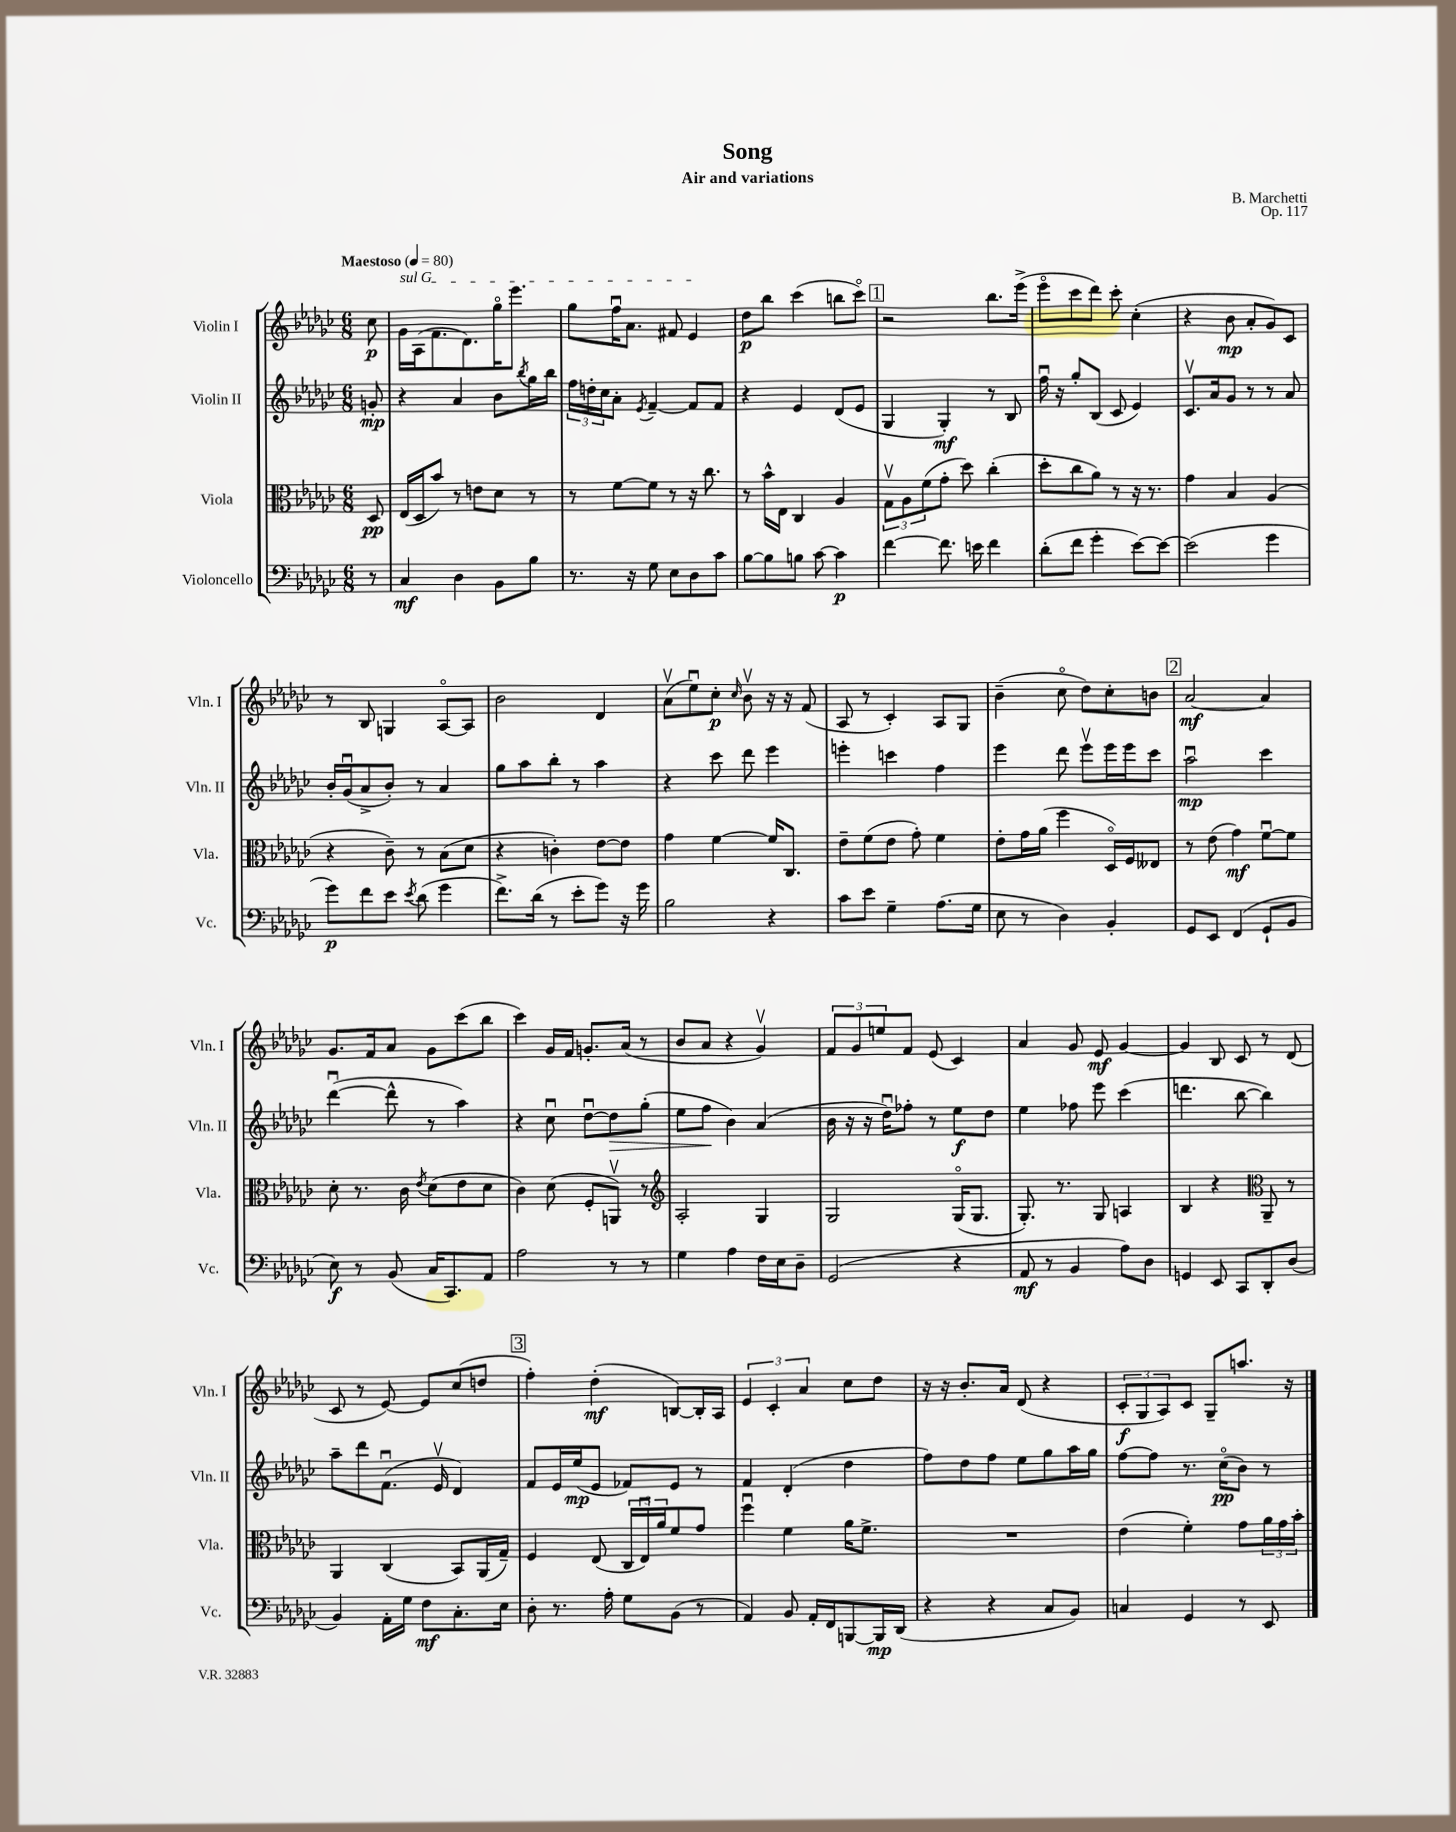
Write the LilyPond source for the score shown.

\header { title = "Song" composer = "B. Marchetti" subtitle = "Air and variations" opus = "Op. 117" }
<<
\new StaffGroup <<
\new Staff = "s0" \with { instrumentName = "Violin I" shortInstrumentName = "Vln. I" } {
    \clef treble \key ges \major \numericTimeSignature \time 6/8 \partial 8 \tempo "Maestoso" 4 = 80
    ces''8\p |
    \once \override TextSpanner.bound-details.left.text = \markup { \italic "sul G" } ges'16\startTextSpan aes16( f'8. des'8.) ges''16\flageolet ees'''8. |
    ges''8 f''16\downbow aes'8. fis'8 ees'4\stopTextSpan |
    des''8\p bes''8 ces'''4( b''8 ces'''8\flageolet) |
    \mark \markup { \box "1" } r2 bes''8. ees'''16->( |
    ees'''8\flageolet ces'''8 des'''8) ces'''8-. ces''4-.( |
    r4 bes'8\mp aes'8-. ges'8) ces'8 |
    r8 bes8 g4 aes8~\flageolet aes8 |
    bes'2 des'4 |
    aes'8\upbow( ees''8\downbow) ces''8-.\p \grace { ces''16 } bes'8\upbow r16 r16 f'8( |
    aes8 r8 ces'4-.) aes8 ges8 |
    bes'4--( ces''8\flageolet des''8) ces''8-. b'8 |
    \mark \markup { \box "2" } aes'2~\mf aes'4 |
    ges'8. f'16 aes'8 ges'8 ces'''8( bes''8 |
    ces'''4) ges'16 f'16 g'8.-. aes'16( r8 |
    bes'8 aes'8 r4 ges'4\upbow) |
    \tuplet 3/2 { f'8 ges'8 e''8 } f'8 ees'8( ces'4) |
    aes'4 ges'8 ees'8\mf ges'4~ |
    ges'4 bes8 ces'8 r8 des'8( |
    ces'8 r8 ees'8~) ees'8 ces''8( d''8 |
    \mark \markup { \box "3" } f''4-.) des''4-.\mf( b8~) b16-. aes16 |
    \tuplet 3/2 { ees'4 ces'4-. aes'4 } ces''8 des''8 |
    r16 r16 bes'8.-. aes'16 des'8( r4 |
    \tuplet 3/2 { ces'8-.\f ges8 aes8) } ces'8 ges8-- a''8. r16 \bar "|." |
}
\new Staff = "s1" \with { instrumentName = "Violin II" shortInstrumentName = "Vln. II" } {
    \clef treble \key ges \major \numericTimeSignature \time 6/8 \partial 8
    g'8-.\mp |
    r4 aes'4 bes'8 \acciaccatura { bes''8 } ges''16 bes''16 |
    \tuplet 3/2 { f''16 d''16-. ces''16 } aes'8-. \acciaccatura { ees'8 } f'4~-- f'8 f'8 |
    r4 ees'4 des'8( ees'8 |
    \mark \markup { \box "1" } ges4 ges4-.\mf) r8 bes8 |
    f''16\downbow r16 ges''8-. bes8( ces'8 ees'4) |
    ces'8.\upbow aes'16 ges'8 r8 r8 aes'8 |
    bes'16-. ges'16\downbow( aes'8-> bes'8-.) r8 aes'4 |
    ges''8 aes''8 bes''8-. r8 aes''4 |
    r4 ces'''8 des'''8 ees'''4 |
    e'''4-. c'''4 f''4 |
    ees'''4 des'''8 ees'''8\upbow ees'''16 ees'''16 ces'''8 |
    \mark \markup { \box "2" } aes''2\downbow\mp ces'''4 |
    des'''4~\downbow( des'''8-^ r8 aes''4) |
    r4 ces''8\downbow des''8~\downbow des''8\> ges''8-.( |
    ees''8 f''8\! bes'4) aes'4( |
    bes'16 r16 r16 des''16\downbow) fes''8-. r8 ees''8\f des''8 |
    ees''4 fes''8 ees'''8 ces'''4( |
    d'''4. bes''8~ bes''4) |
    aes''8-- des'''8 f'8.\downbow( ees'16\upbow des'4) |
    \mark \markup { \box "3" } f'8 ees'16 ees''16\mp( ees'8 fes'8) ees'8 r8 |
    f'4 des'4-.( des''4 |
    f''8) des''8 f''8 ees''8 ges''8 aes''16 ges''16 |
    f''8~ f''8 r8. ces''16\flageolet\pp( bes'8) r8 \bar "|." |
}
\new Staff = "s2" \with { instrumentName = "Viola" shortInstrumentName = "Vla." } {
    \clef alto \key ges \major \numericTimeSignature \time 6/8 \partial 8
    des8\pp |
    ees16( des16 bes'8) r8 e'8 des'8 r8 |
    r8 f'8~ f'8 r8 r16 ces''8. |
    r8 bes'16-^ ees16 ces4 aes4 |
    \mark \markup { \box "1" } \tuplet 3/2 { ges8\upbow aes8 f'8( } ges'8-. des''8) ces''4-.( |
    des''8-. ces''8 aes'8) r8 r16 r8. |
    ges'4 bes4 aes4( |
    r4 ces'8--) r8 bes8( des'8 |
    r4 c'4-.) ees'8~ ees'8 |
    ges'4 f'4~ f'16 ces8. |
    ees'8-- f'8( ees'8 ges'8-.) f'4 |
    ees'8-. ges'16 aes'16( f''4 des16\flageolet) f16 eeses8 |
    \mark \markup { \box "2" } r8 ees'8( ges'4\mf) f'8~\downbow f'8 |
    des'8-. r8. ces'16 \acciaccatura { ees'8 } des'8( ees'8 des'8 |
    ces'4) des'8( f8-. a,8\upbow) r8 |
    \clef treble aes2-. ges4 |
    ges2 ges16\flageolet( ges8. |
    ges8.-.) r8. ges8 a4 |
    bes4 r4 \clef alto aes,8-- r8 |
    aes,4 ces4( bes,8) aes,16( ges16--) |
    \mark \markup { \box "3" } f4 ees8( \tuplet 3/2 { ces16 ees16\downbow) aes'16 } f'8 ges'8 |
    f''4\downbow f'4 aes'16 f'8.-> |
    R2. |
    ees'4( f'4-.) ges'8 \tuplet 3/2 { aes'16 ges'16 bes'16-. } \bar "|." |
}
\new Staff = "s3" \with { instrumentName = "Violoncello" shortInstrumentName = "Vc." } {
    \clef bass \key ges \major \numericTimeSignature \time 6/8 \partial 8
    r8 |
    ces4\mf des4 bes,8 bes8 |
    r8. r16 ges8 ees8 des8 ces'8 |
    bes8~ bes8 b8 ces'8~ ces'4\p |
    \mark \markup { \box "1" } f'4~ f'8. e'16 f'4 |
    des'8-.( f'8 ges'4-. ees'8~) ees'8~ |
    ees'2( ges'4 |
    ges'8\p) f'8 ees'8 \acciaccatura { ees'8 } des'8( ges'4 |
    f'8.->) des'16( r8 ees'8-. ges'8) r16 ges'16 |
    bes2 r4 |
    ces'8 ees'8 ges4-- aes8.( ges16 |
    ees8 r8 des4) bes,4-. |
    \mark \markup { \box "2" } ges,8 ees,8 f,4( ges,8-! bes,8 |
    ees8\f) r8 bes,8( ces16 ces,8.) aes,8 |
    aes2 r8 r8 |
    ges4 aes4 f16 ees16 des8-- |
    ges,2( r4 |
    aes,8\mf r8 bes,4 aes8) des8 |
    g,4 ees,8 ces,8 des,8-. des8( |
    bes,4) aes,16-. ges16 f8\mf ces8.-. ees16 |
    \mark \markup { \box "3" } des8-. r8. aes16-. ges8 bes,8( r8 |
    aes,4) bes,8 aes,16-. f,16 b,,8~ b,,16\mp des,16( |
    r4 r4 ces8 bes,8) |
    c4 ges,4 r8 ees,8 \bar "|." |
}
>>
>>
\layout { \context { \Score \remove "Bar_number_engraver" } }
